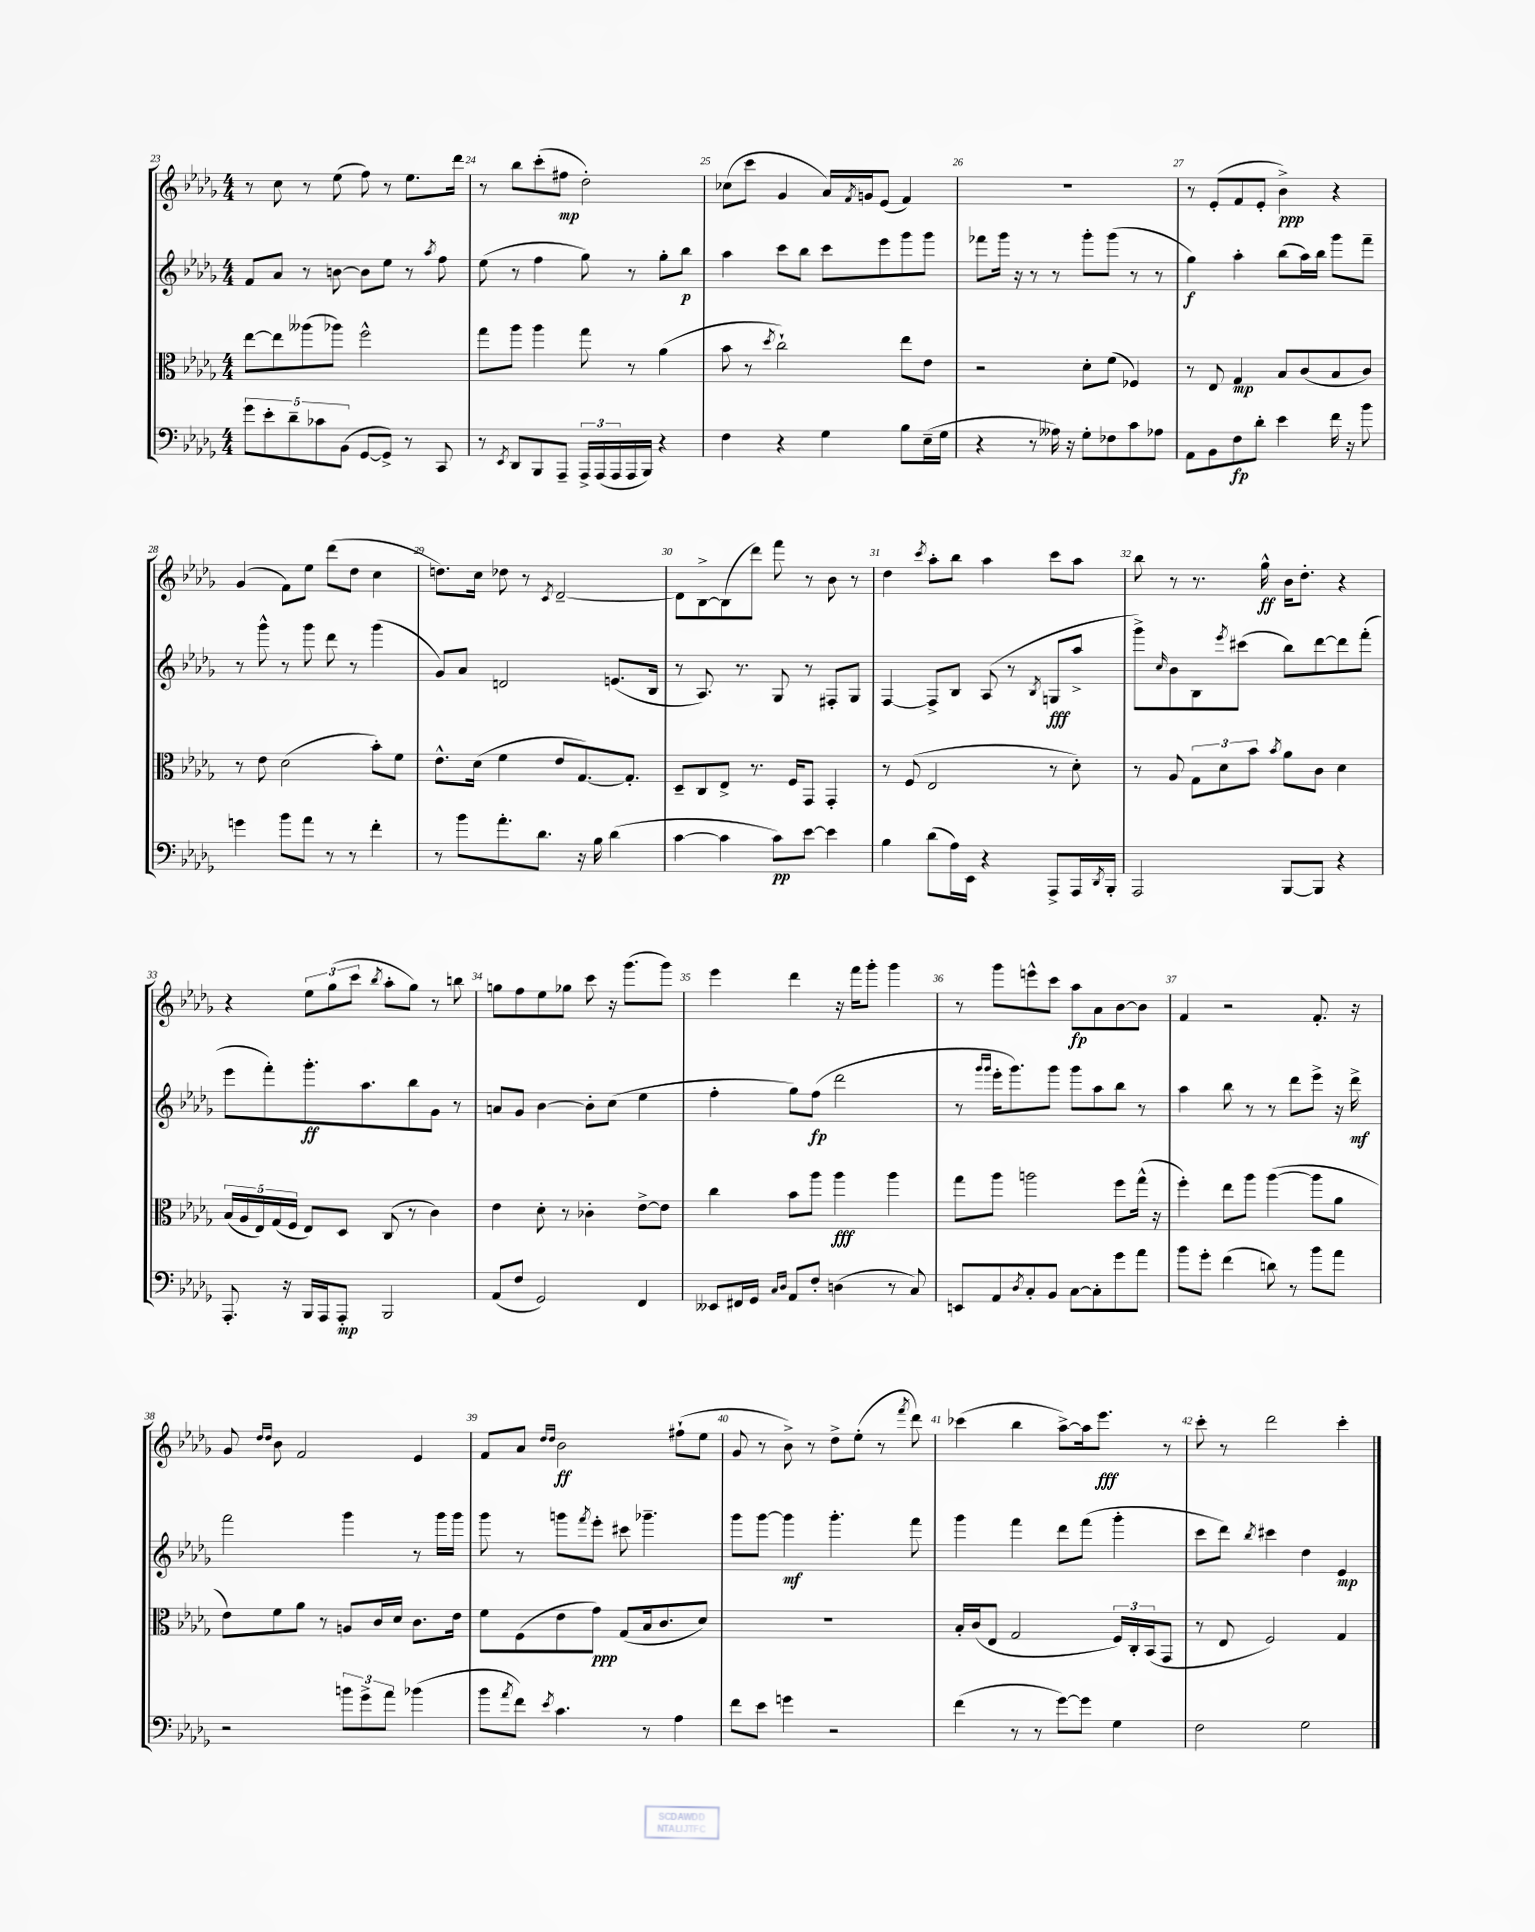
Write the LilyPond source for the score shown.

<<
\new StaffGroup <<
\new Staff = "s0" {
    \clef treble \key des \major \numericTimeSignature \time 4/4
    r8 c''8 r8 ees''8( f''8) r8 ees''8. des'''16 |
    r8 bes''8 c'''8-.( fis''8\mp des''2-.) |
    ces''8( c'''8 ges'4 aes'16) \acciaccatura { f'8 } g'16 ees'8( f'4) |
    R1 |
    r8 ees'8-.( f'8 ees'8-. bes'4->\ppp) r4 |
    ges'4( f'8) ees''8 des'''8( des''8 c''4 |
    d''8.) c''16 des''8 r8 \acciaccatura { c'8 } des'2~-- |
    des'8 bes8~-> bes8( des'''8) f'''8 r8 bes'8 r8 |
    des''4 \acciaccatura { c'''8 } aes''8-. bes''8 aes''4 c'''8 aes''8 |
    bes''8 r8 r8. ges''16-^\ff bes'16 des''8.-. r4 |
    r4 \tuplet 3/2 { ees''8 ges''8( c'''8 } \acciaccatura { bes''8 } aes''8-. ges''8) r8 b''8 |
    g''8 f''8 ees''8 ges''8 c'''8 r16 ges'''8.( ges'''8) |
    ees'''4 des'''4 r16 f'''16 ges'''8-. ges'''4 |
    r8 ges'''8 e'''8-^ c'''8 aes''8\fp aes'8 bes'8~ bes'8 |
    f'4 r2 f'8.-. r16 |
    ges'8 \grace { des''16 des''16 } bes'8 f'2 ees'4 |
    f'8 aes'8 \grace { des''16 des''16 } bes'2\ff fis''8-!( ees''8 |
    ges'8 r8 bes'8->) r8 des''8-> ees''8-.( r8 \acciaccatura { f'''8 } des'''8) |
    ces'''4( bes''4 aes''8~->) aes''16 ees'''8.\fff r8 |
    c'''8-. r8 des'''2 c'''4-. \bar "|." |
}
\new Staff = "s1" {
    \clef treble \key des \major \numericTimeSignature \time 4/4
    f'8 aes'8 r8 b'8~ b'8 ees''8 r8 \acciaccatura { aes''8 } f''8 |
    ees''8( r8 f''4 ges''8) r8 ges''8-. bes''8\p |
    aes''4 c'''8 bes''8 c'''8 ees'''8 ges'''8 ges'''8 |
    fes'''8 ges'''16 r16 r8 r8 ges'''8-. ges'''8( r8 r8 |
    ges''4\f) aes''4-. bes''8( aes''16) bes''16 ges'''8 f'''8-- |
    r8 ges'''8-^ r8 ges'''8 des'''8 r8 ges'''4( |
    ges'8) aes'8 d'2 e'8.( bes16 |
    r8 aes8.) r8. ges8 r8 fis8-. ges8 |
    f4~ f8-> bes8 aes8( r8 \acciaccatura { bes8 } g8\fff aes''8-> |
    ges'''8->) \grace { c''16 } bes'8 bes8 \acciaccatura { ees'''8 } cis'''8( bes''8) des'''8~ des'''8 f'''8-.( |
    ees'''8 f'''8-.) ges'''8.-.\ff aes''8. bes''8 ges'8 r8 |
    a'8 ges'8 bes'4~ bes'8-. c''8( ees''4 |
    f''4-. ges''8) f''8\fp( des'''2 |
    r8 \grace { ges'''16 ges'''16 } ees'''16-. ges'''8.) ges'''8 ges'''8 aes''8 bes''8 r8 |
    aes''4 bes''8 r8 r8 des'''8 ees'''8-> r16 des'''16->\mf |
    f'''2 ges'''4 r8 ges'''16 ges'''16 |
    ges'''8 r8 g'''8 \acciaccatura { f'''8 } ees'''8-. cis'''8 ges'''4.-- |
    ges'''8 ges'''8~ ges'''4\mf ges'''4.-. f'''8 |
    ges'''4 f'''4 des'''8 f'''8( ges'''4-. |
    c'''8 des'''8) \acciaccatura { bes''8 } cis'''4 des''4 ees'4\mp \bar "|." |
}
\new Staff = "s2" {
    \clef alto \key des \major \numericTimeSignature \time 4/4
    ees''8~ ees''8 aeses''8( aes''8) f''2-^ |
    ges''8 aes''8 aes''4 ges''8 r8 aes'4( |
    bes'8 r8 \acciaccatura { des''8 } c''2-!) ees''8 ees'8 |
    r2 des'8-. f'8( fes4) |
    r8 ees8 ges4\mp bes8 c'8( bes8 c'8) |
    r8 ees'8 des'2( bes'8-.) f'8 |
    ees'8.-^ des'16( f'4 ees'8 ges8.~) ges8.-. |
    des8-- c8 ees8-> r8. f16 ges,8 ges,4-. |
    r8 f8( ees2 r8 des'8-.) |
    r8 aes8 \tuplet 3/2 { ges8 des'8 bes'8 } \acciaccatura { bes'8 } aes'8 c'8 des'4 |
    \tuplet 5/4 { bes16( aes16 ees16) ges16( f16 } ees8) des8 c8( r8 c'4) |
    ees'4 des'8-. r8 ces'4-. ees'8~-> ees'8 |
    c''4 bes'8 aes''8 aes''4\fff aes''4 |
    ges''8 aes''8 a''2 f''8 ges''16-^( r16 |
    f''4-.) ees''8 aes''8 aes''4~( aes''8 aes'8 |
    ees'8) f'8 aes'8 r8 a8 c'16 des'16 c'8. ees'16 |
    f'8 f8( ees'8 ges'8\ppp) ges8( bes16 c'8. des'8) |
    R1 |
    bes16-. c'16( ees8 ges2 \tuplet 3/2 { f16) c16-. bes,16( } ges,8 |
    r8 ees8 f2) ges4 \bar "|." |
}
\new Staff = "s3" {
    \clef bass \key des \major \numericTimeSignature \time 4/4
    \tuplet 5/4 { ges'8 ees'8-. des'8-- ces'8 bes,8( } ges,8~ ges,8->) r8 c,8 |
    r8 \acciaccatura { ees,8 } des,8 bes,,8 aes,,8-- \tuplet 3/2 { aes,,16-> aes,,16( aes,,16 } aes,,16 bes,,16) r4 |
    f4 r4 ges4 bes8 ees16--( ges16 |
    r4 r8 aeses16) r16 ges8-. fes8 c'8 aes8 |
    aes,8 bes,8 f8\fp des'8-. ees'4 f'16 r16 bes'8 |
    g'4 bes'8 aes'8 r8 r8 f'4-. |
    r8 bes'8 aes'8.-. des'8. r16 bes16 des'4( |
    c'4~ c'4 c'8\pp) ees'8~ ees'4 |
    bes4 des'8( aes16) ees,16 r4 aes,,8-> aes,,16 \acciaccatura { des,8 } bes,,16-. |
    aes,,2 bes,,8~ bes,,8 r4 |
    aes,,8.-. r16 bes,,16 aes,,16 aes,,8-.\mp bes,,2 |
    aes,8( f8 ges,2) f,4 |
    eeses,8 fis,16 ges,16 \grace { c16 des16 } aes,8 f8-. d4( r8 c8) |
    e,8 aes,8 \acciaccatura { des8 } c8-. bes,8 c8~ c8-. ges'8 aes'8 |
    bes'8 ges'8-. f'4( d'8) r8 bes'8 aes'8 |
    r2 \tuplet 3/2 { b'8 ges'8-> aes'8 } bes'4( |
    bes'8 \acciaccatura { aes'8 } f'8) \acciaccatura { ees'8 } c'4. r8 aes4 |
    f'8 ees'8 g'4 r2 |
    f'4( r8 r8 ges'8~) ges'8 ges4 |
    f2 ges2 \bar "|." |
}
>>
>>
\layout { \context { \Score currentBarNumber = #23 \override BarNumber.break-visibility = ##(#f #t #t) barNumberVisibility = #all-bar-numbers-visible } }
